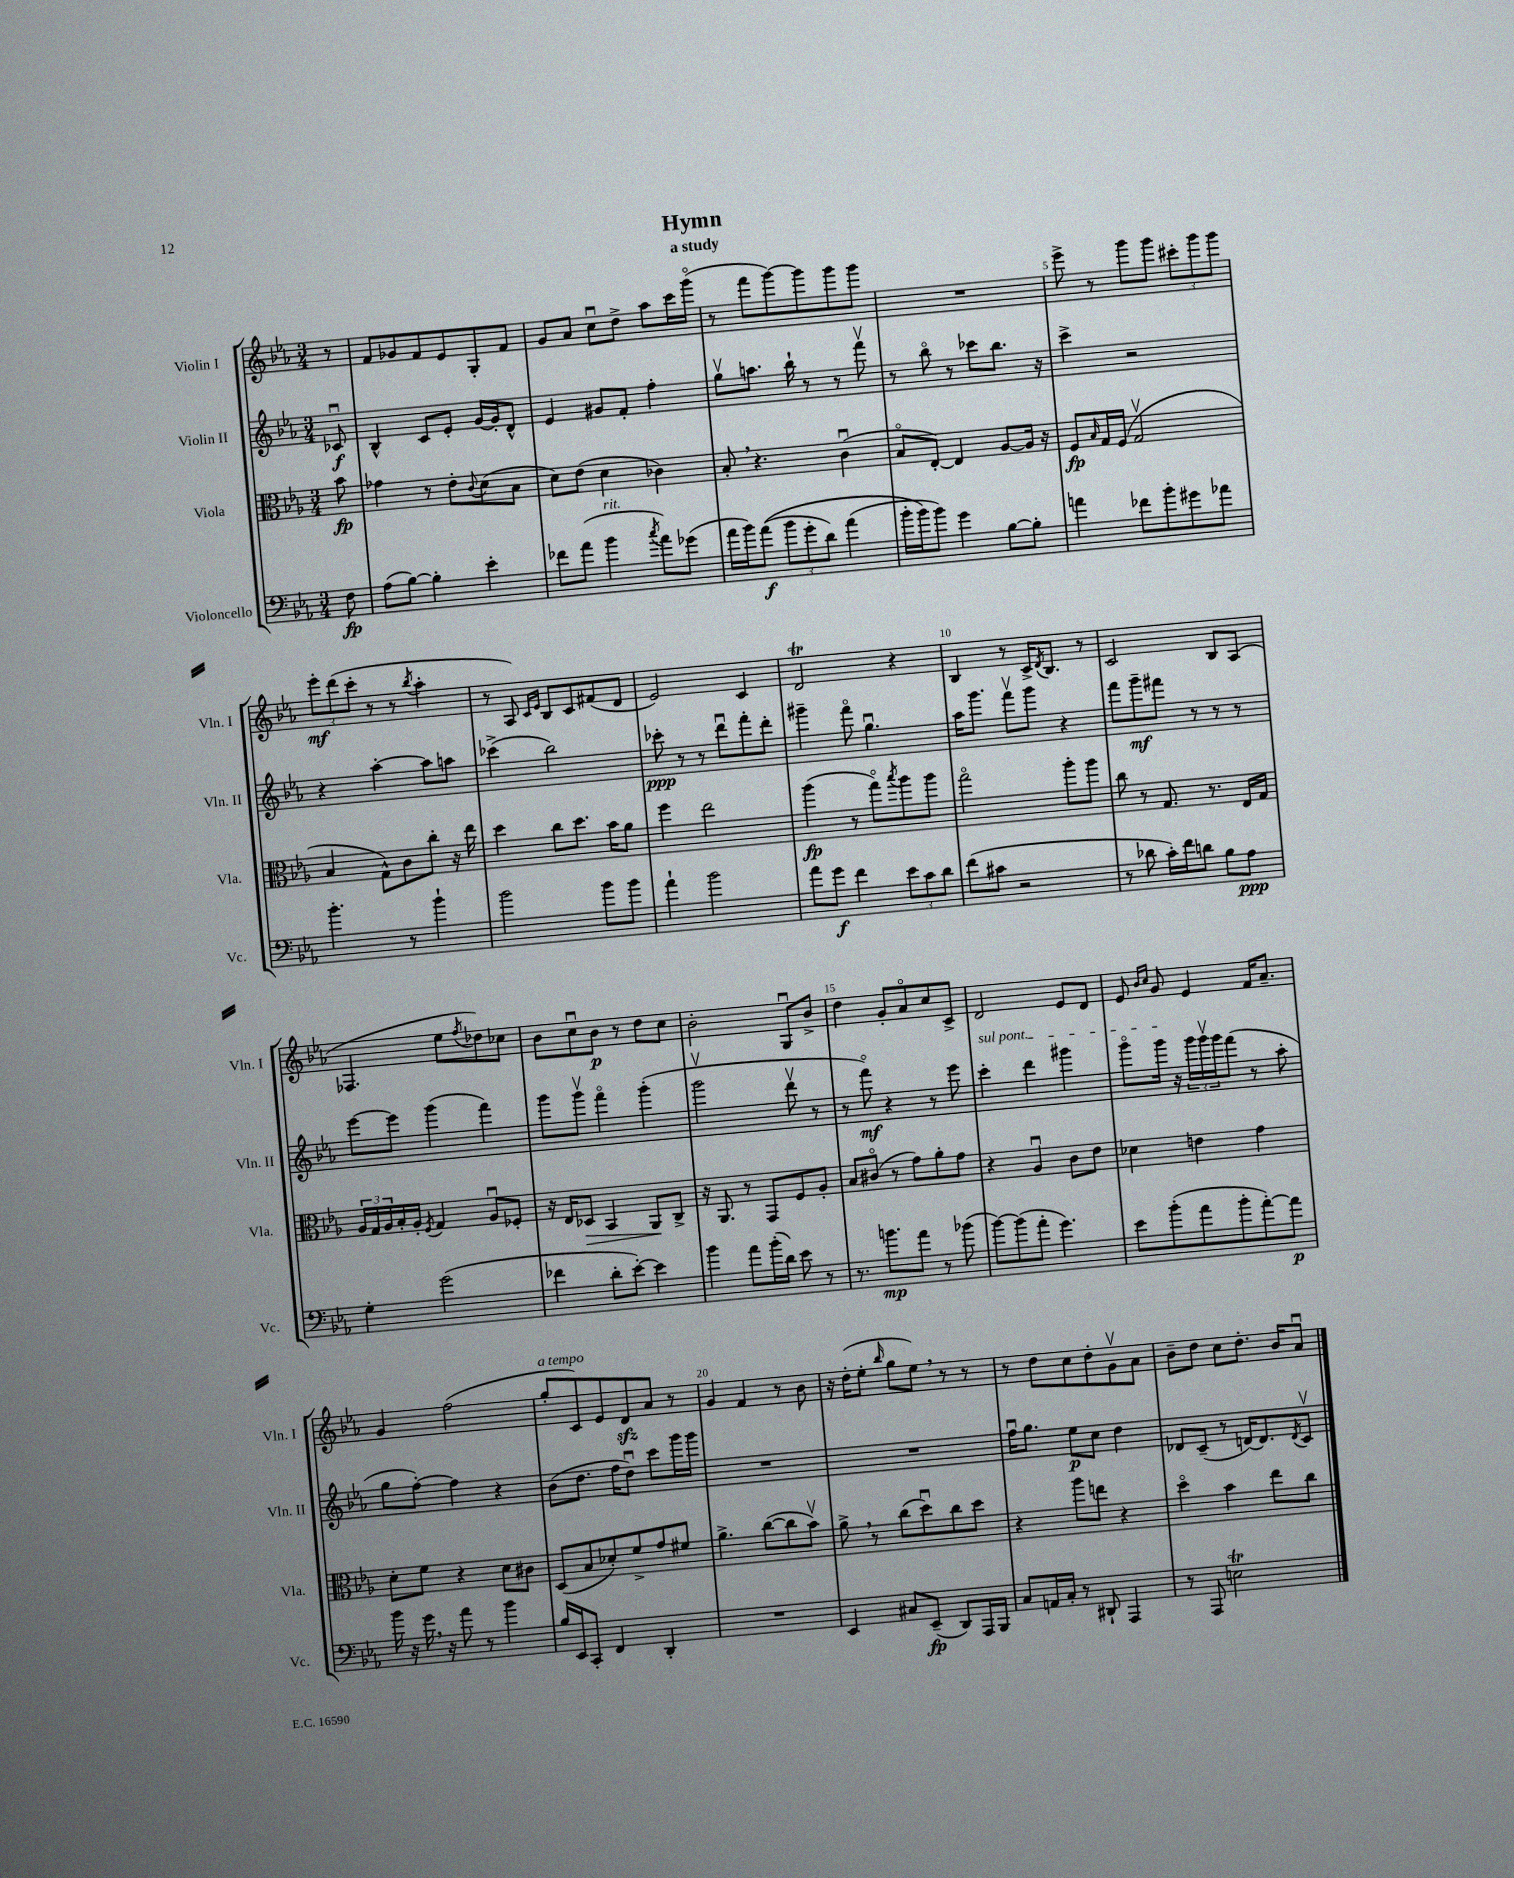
\header { title = "Hymn" subtitle = "a study" }
<<
\new StaffGroup <<
\new Staff = "s0" \with { instrumentName = "Violin I" shortInstrumentName = "Vln. I" } {
    \clef treble \key ees \major \numericTimeSignature \time 3/4 \partial 8
    r8 |
    f'8 ges'8 f'8 ees'8 g8-. f'8 |
    g'8 aes'8 c''8\downbow d''8-> aes''8 c'''16 g'''16\flageolet( |
    r8 f'''8 g'''8~) g'''8 g'''8 g'''8 |
    R2. |
    ees'''8-> r8 g'''8 g'''8 \tuplet 3/2 { cis'''8-. g'''8 g'''8 } |
    \tuplet 3/2 { ees'''8-.\mf d'''8( c'''8-. } r8 r8 \acciaccatura { bes''8 } aes''4-. |
    r8 aes8) \grace { c'16 ees'16 } bes8 c'8 fis'8( d'8 |
    ees'2) c'4 |
    d'2\trill r4 |
    bes4 r8 c'16-> \acciaccatura { d'8 } bes8. r8 |
    c'2 bes8 aes8( |
    fes4. ees''8 \acciaccatura { f''8 } des''8) ces''8 |
    bes'8 c''8\downbow bes'8\p r8 d''8 c''8 |
    bes'2-. g8\downbow bes'8-> |
    d''4 g'8-. aes'8\flageolet c''8 c'8-> |
    d'2 ees'8 d'8 |
    ees'8 \grace { bes'16 c''16 } g'8 ees'4 f'16 aes'8.-- |
    g'4 f''2( |
    g''8-.^\markup { \italic "a tempo" } c'8) ees'8 d'8\sfz aes'8 r8 |
    g'4 f'4 r8 bes'8 |
    r16 d''16-.( ees''8-. \grace { bes''16 } g''8 ees''8) \breathe r8 r8 |
    r8 d''8 c''8 d''8-. g'8\upbow aes'8 |
    bes'8-- d''8 c''8 d''8.-. bes'16 aes'8\downbow \bar "|." |
}
\new Staff = "s1" \with { instrumentName = "Violin II" shortInstrumentName = "Vln. II" } {
    \clef treble \key ees \major \numericTimeSignature \time 3/4 \partial 8
    ces'8\downbow\f |
    bes4-^ c'8 ees'8-. g'16~ g'16-. d'8-^ |
    ees'4 gis'8 f'8-. f''4-. |
    g''8\upbow a''8. bes''16-! r8 r8 f'''8\upbow |
    r8 bes''8\flageolet r8 ces'''8 bes''8. r16 |
    c'''4-> r2 |
    r4 aes''4~-. aes''8 a''8 |
    ces'''4->( bes''2) |
    ces'''8-.\ppp r8 r8 d'''8\downbow f'''8-. d'''8-. |
    gis'''4-- f'''8\flageolet g''4.\downbow |
    aes''16 g'''8. f'''8\upbow g'''8 r4 |
    f'''8 g'''8--\mf fis'''8 r8 r8 r8 |
    ees'''8~ ees'''8 g'''4( f'''4) |
    g'''8 g'''8\upbow f'''4\flageolet g'''4-.( |
    g'''2\upbow d'''8\upbow r8 |
    r8 f'''8\flageolet\mf) r4 r8 ees'''8 |
    \once \override TextSpanner.bound-details.left.text = \markup { \italic "sul pont." } c'''4-.\startTextSpan d'''4 gis'''4 |
    g'''8\flageolet g'''16\stopTextSpan r16 \tuplet 3/2 { g'''16 g'''16\upbow g'''16 } f'''8( r8 aes''8-. |
    g''8 f''8~-.) f''4 r4 |
    bes'8( d''8. f''16 d''8\downbow) c'''8 g'''16 g'''16 |
    R2. |
    R2. |
    f''16\downbow g''8. ees''8\p c''8 d''4 |
    des'8 c'8--( r8 d'16~) d'8. \acciaccatura { d'8 } c'8\upbow \bar "|." |
}
\new Staff = "s2" \with { instrumentName = "Viola" shortInstrumentName = "Vla." } {
    \clef alto \key ees \major \numericTimeSignature \time 3/4 \partial 8
    bes'8\fp |
    ges'4 r8 ees'8-. \appoggiatura { c'8 } d'8( bes8 |
    d'8) ees'8( d'4 ces'4) |
    bes8-. \breathe r4. c'4\downbow( |
    bes8\flageolet ees8~-.) ees4 aes8~ aes16 r16 |
    f8\fp \grace { bes16 } g16 f16( g2\upbow |
    bes4 g8-^) c'8 c''8-. r16 ees''16 |
    d''4 c''8 d''8. bes'16 aes'8 |
    f''4 ees''2 |
    aes''4\fp( r8 g''8\flageolet) \acciaccatura { bes''8 } aes''8 aes''8 |
    g''2\flageolet aes''8-. aes''8 |
    c''8 r8 g8. r8. ees16 g16 |
    \tuplet 3/2 { aes16 g16 aes16 } bes16-. aes16-. \acciaccatura { f8 } g4 aes8\downbow fes8-. |
    r16 ees16 des8\> bes,4 aes,8\! c8-> |
    r16 aes,8. r8 g,8 f8 aes8-. |
    bes8 cis'8\flageolet( r8 g'8) aes'8-. g'8 |
    r4 aes4\downbow c'8 ees'8 |
    des'4 e'4 g'4 |
    d'8-. f'8 r4 d'8 cis'8 |
    d8( bes8 des'8-.) f'8-> g'8 fis'8 |
    aes'4.-> c''8~( c''8 bes'8\upbow) |
    aes'8-> \breathe r8 c''8( d''8\downbow) c''8 d''8 |
    r4 aes''8 e''8 r4 |
    d''4\flageolet bes'4 ees''8 c''8 \bar "|." |
}
\new Staff = "s3" \with { instrumentName = "Violoncello" shortInstrumentName = "Vc." } {
    \clef bass \key ees \major \numericTimeSignature \time 3/4 \partial 8
    f8\fp |
    aes8( bes8~) bes4-. ees'4-. |
    fes'8 aes'8( bes'4^\markup { \italic "rit." } \acciaccatura { c''8 } aes'8) ges'8( |
    aes'16 bes'16) aes'8\f(\( \tuplet 3/2 { bes'8 g'8-. d'8) } aes'4( |
    bes'16-. bes'16\) bes'8) g'4 bes8~ bes8-. |
    a'4 fes'8 bes'8-. gis'8 aes'8 |
    bes'4.-. r8 bes'4-! |
    bes'2 bes'8 bes'8 |
    aes'4-! bes'2 |
    aes'8 g'8\f f'4 \tuplet 3/2 { ees'8 c'8 d'8 } |
    f'8( cis'8 r2 |
    r8 des'8 c'16-.) f'16 d'8 bes8 aes8\ppp |
    g4-. g'2( |
    fes'4 d'8-. ees'8~-.) ees'4 |
    bes'4 aes'8 bes'16-.( d'16) ees'8 r8 |
    r8. b'8.\mp aes'8 r8 bes'8( |
    bes'8~) bes'8( aes'8-. g'4.) |
    ees'8 bes'8-.( aes'8 bes'8-. aes'8~-.) aes'8\p |
    bes'16 r16 g'16 \breathe r16 aes'8 r8 bes'4 |
    bes16 ees,16 c,8-. f,4 d,4-. |
    R2. |
    ees,4 cis8 ees,8--\fp( d,8) aes,,16 bes,,16 |
    c8 a,16 c16-. r8 dis,8-! aes,,4 |
    r8 aes,,8 e2\trill \bar "|." |
}
>>
>>
\layout { \context { \Score \override BarNumber.break-visibility = ##(#f #t #t) barNumberVisibility = #(every-nth-bar-number-visible 5) } }
